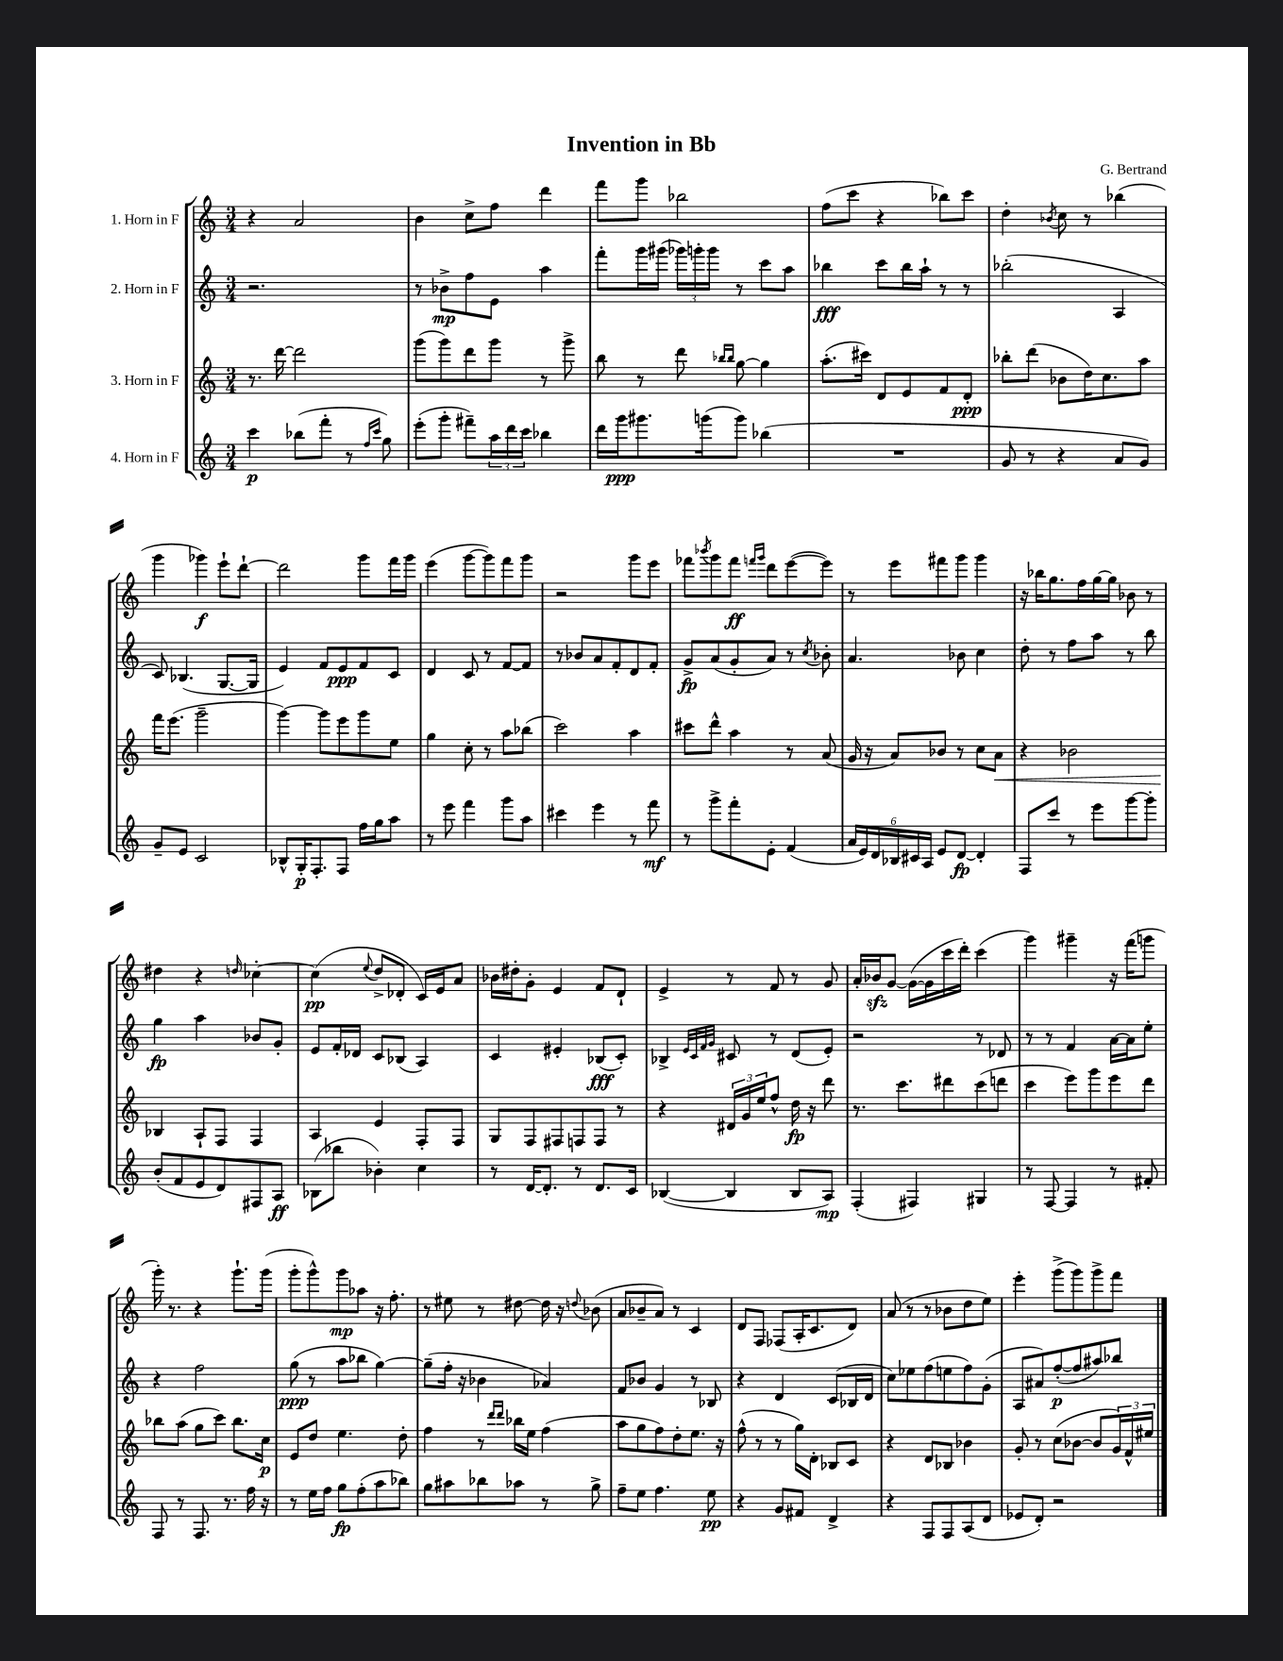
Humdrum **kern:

**kern	**kern	**kern	**kern
*staff4	*staff3	*staff2	*staff1
*clefG2	*clefG2	*clefG2	*clefG2
*k[]	*k[]	*k[]	*k[]
*M3/4	*M3/4	*M3/4	*M3/4
4ccc	8.r	2.r	4r
.	[16ddd	.	.
(8bb-	2ddd]	.	2a
8fff'	.	.	.
8r	.	.	.
16qqff	.	.	.
16qqccc	.	.	.
8gg)	.	.	.
=	=	=	=
(8eee'	(8ggg	8r	4b
8ggg'	8ggg)	8b-^	.
8fff#~)	8ddd	8ff	8cc^
24aa	8ggg	8e	8ff
24ddd	.	.	.
24ccc	.	.	.
4bb-	8r	4aa	4ddd
.	8ggg^	.	.
=	=	=	=
16ddd	8bb	8fff'	8fff
16ggg	.	.	.
8.ggg#	8r	16ggg	8ggg
.	.	(16ggg#	.
.	8ddd	24ggg-)	2bb-
.	.	24ggg'	.
(16ggg	.	.	.
.	.	24ggg	.
.	16qqbb-	.	.
.	16qqbb-	.	.
8ggg)	[8gg	8r	.
(4bb-	4gg]	8ccc	.
.	.	8aa	.
=	=	=	=
2.r	(8.aa'	4bb-	(8ff
.	.	.	8ccc
.	16ccc#)	.	.
.	8d	8ccc	4r
.	8e	16bb-	.
.	.	16aa`	.
.	8f	8r	8bb-)
.	8d'	8r	8ccc
=	=	=	=
8g	8bb-'	(2bb-'	4dd'
8r	(8ddd	.	.
.	.	.	8qb-
4r	8b-	.	8cc
.	16dd)	.	8r
.	8.cc	.	.
8a	.	4A	(4bb-
8g)	8aa	.	.
=	=	=	=
8g~	16fff	8c)	4ggg
.	(8.eee	.	.
8e	.	(4.B-	.
2c	2ggg~	.	4ggg-)
.	.	[8.G	8eee`
.	.	.	[8ddd`
.	.	16G]	.
=	=	=	=
8B-^^	[4ggg)	4e)	2ddd]
16G'	.	.	.
8.F'	.	.	.
.	8ggg]	8f	.
8F	8eee	8e	.
16ff	8ggg	8f	8ggg
16gg	.	.	.
8aa	8ee	8c	16fff
.	.	.	16ggg
=	=	=	=
8r	4gg	4d	(4eee
8eee	.	.	.
4fff	8cc'	8c	[8ggg
.	8r	8r	8ggg])
8ggg	8aa	[8f	8fff
8aa	(8bb-	8f]	8ggg
=	=	=	=
4ccc#	2ccc)	8r	2r
.	.	8b-	.
4eee	.	8a	.
.	.	8f'	.
8r	4aa	8d	8ggg
8fff	.	8f'	8eee
=	=	=	=
8r	8ccc#	8g^	8fff-
.	.	.	8qbbb-
8ggg^	8ddd^^	(8a	8ggg
8fff'	4aa	8g'	8fff-
.	.	.	16qqfff
.	.	.	16qqggg
8e'	.	8a)	8ddd
(4f	8r	8r	([8eee
.	.	8qcc	.
.	(8a	8b-'	8eee])
=	=	=	=
24a	16g	4.a	8r
24e)	.	.	.
.	16r	.	.
24d	.	.	.
24B-	8a)	.	8eee
24c#	.	.	.
24A	.	.	.
8e	8b-	.	8fff#
[8d	8r	8b-	8ggg
4d']	8cc	4cc	4ggg
.	8a	.	.
=	=	=	=
8F	4r	8dd'	16r
.	.	.	16bb-
8ccc	.	8r	8.gg
8r	2b-	8ff	.
.	.	.	16ff
8eee	.	8aa	[16gg
.	.	.	16gg]
[8ggg	.	8r	8b-
8ggg']	.	8bb	8r
=	=	=	=
(8b'	4B-	4gg	4dd#
8f	.	.	.
8e	8A`	4aa	4r
8d)	8F	.	.
.	.	.	16qqdd
8F#	4F	8b-	[4cc-'
8A	.	8g'	.
=	=	=	=
(8B-	4A	8e	(4cc-]
8bb-	.	16f'	.
.	.	16d-	.
.	.	.	8qqee
4b-')	4e	8c	8dd^
.	.	(8B-	8d-'
4cc	8F'	4A)	16c)
.	.	.	16e
.	8F	.	8a
=	=	=	=
8r	8G	4c	16b-
.	.	.	16dd#'
[16d	8F	.	8g'
8.d']	.	.	.
.	8F#	4e#'	4e
8r	8F	.	.
8.d	8F	(8B-	8f
.	8r	8c')	8d`
16c	.	.	.
=	=	=	=
([4B-	4r	4B-^	4e^
.	.	32qqe	.
.	.	32qqc	.
.	.	32qqf	.
.	.	32qqg	.
4B-]	24d#	8c#	8r
.	24g	.	.
.	24ee	.	.
.	8ff^^	8r	8f
8B-	16dd	(8d	8r
.	16r	.	.
8A)	8ddd	8e')	8g
=	=	=	=
(4F'	8.r	2r	16a'
.	.	.	16b-
.	.	.	[8g
.	8.ccc	.	.
4F#)	.	.	(16g_
.	.	.	16g]
.	8ddd#	.	16ccc
.	.	.	16ddd')
4G#	(8ccc	8r	(4ccc
.	8ddd	8d-	.
=	=	=	=
8r	4ccc	8r	4ggg)
[8F	.	8r	.
4F]	8eee)	4f	4ggg#~
.	8ggg	.	.
8r	8eee	[16a	16r
.	.	16a]	(16fff
8f#'	8ddd	8ee'	8ggg
=	=	=	=
8F	8bb-	4r	16ggg')
.	.	.	8.r
8r	(8aa	.	.
8.F	8gg	2ff	4r
.	8ccc)	.	.
8.r	.	.	.
.	8.bb-	.	8.ggg`
16ff	.	.	.
16r	16cc	.	(16ggg
=	=	=	=
8r	8e	(8gg	8ggg'
16ee	8dd	8r	8ggg^^)
16ff	.	.	.
8gg	4.ee	8aa	8ggg
(8ff'	.	8bb-	8aa-
8aa	.	[4gg)	16r
.	.	.	8.ff'
8bb-)	8dd'	.	.
=	=	=	=
8gg	4ff	(8gg~]	8r
8aa#	.	16ff'	8ee#
.	.	16r	.
8bb-	8r	4b-	8r
.	16qqddd	.	.
.	16qqddd	.	.
8aa-	16bb-	.	[8dd#
.	16ee	.	.
8r	(4ff	4a-)	16dd#]
.	.	.	16r
.	.	.	8qqdd
8gg^	.	.	(8b-
=	=	=	=
8ff~	8aa	8f	8a
8ee	8gg	8b-	8b-~
4.ff	8ff)	4g	8a)
.	8dd'	.	8r
.	8.ee	8r	4c
8ee	.	8B-	.
.	16r	.	.
=	=	=	=
4r	(8ff^^	4r	8d
.	8r	.	8F
8g	8r	4d	(8F-
8f#	16gg)	.	16A'
.	16d'	.	8.c
4d^	8B-	(8c	.
.	8c	16B-	8d)
.	.	16d	.
=	=	=	=
4r	4r	8cc)	(8a
.	.	8ee-	8r
8F	8d	(8ff	8r
8F	8B-	8ee	8b-
(8A	4b-	8ff)	8dd
8d	.	(8g'	8ee)
=	=	=	=
8e-	8g'	8A	4eee'
8d')	8r	8a#)	.
2r	(8cc	([8ff'	(8ggg^
.	[8b-	8ff]	8ggg)
.	8b-]	8aa#)	8ggg^
.	24g)	8bb-	8fff
.	24f^^	.	.
.	24ee#	.	.
==	==	==	==
*-	*-	*-	*-
